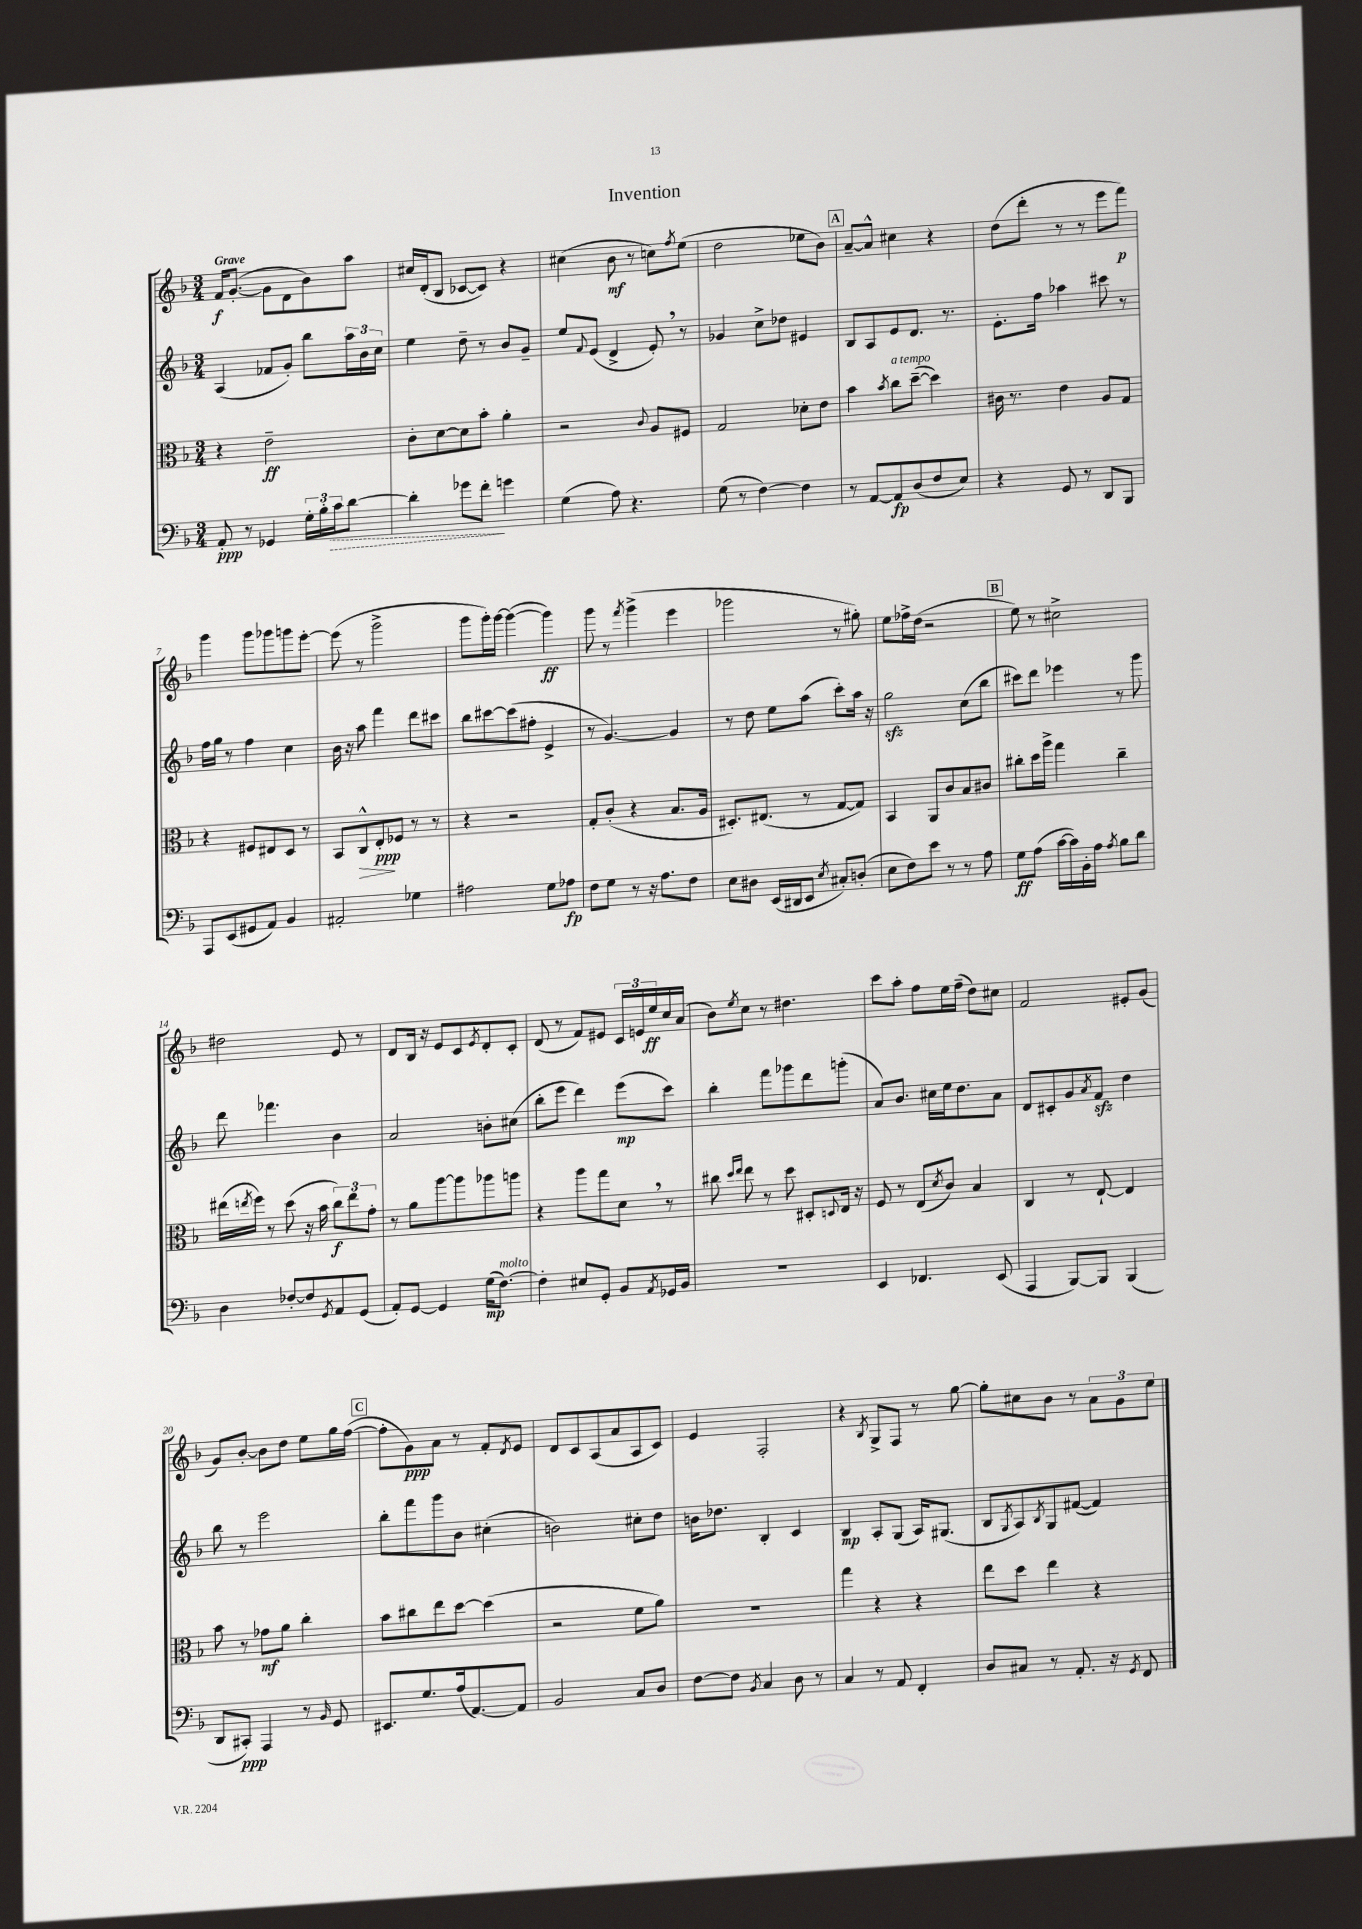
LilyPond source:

\header { title = "Invention" }
<<
\new StaffGroup <<
\new Staff = "s0" {
    \clef treble \key f \major \numericTimeSignature \time 3/4 \tempo "Grave"
    f'16\f g'8.~-.( g'8 d'8 bes'8) a''8 |
    cis''16 d'16-.( bes8 ces'8~ ces'8) r4 |
    cis''4( bes'8\mf r8 c''8) \acciaccatura { f''8 } e''8( |
    d''2 ees''8 bes'8) |
    \mark \markup { \box "A" } a'8~-- a'8-^ cis''4 r4 |
    d''8( d'''8-. r8 r8 e'''8 f'''8\p) |
    g'''4 g'''8 ges'''8 g'''8 e'''8~-. |
    e'''8( r8 g'''2-> |
    g'''8 g'''16-.) g'''16~ g'''4~( g'''4\ff) |
    g'''8 r8 \acciaccatura { f'''8 } g'''4->( e'''4 |
    ges'''2 r8 gis''8-.) |
    e''8 fes''16-> d''16( r2 |
    \mark \markup { \box "B" } e''8) r8 cis''2-> |
    dis''2 e'8 r8 |
    d'8 bes16 r16 e'8 c'8 \acciaccatura { e'8 } d'8-. c'8-. |
    d'8( r8 f'8) eis'8 \tuplet 3/2 { c'16 e'16 e''16\ff } c''16 a'16( |
    bes'8) \acciaccatura { e''8 } c''8 r8 dis''4. |
    c'''8 a''8-. f''8 e''16 f''16--( d''8) cis''8 |
    f'2 eis'8-. g'8( |
    g'8) bes'8~-. bes'8 d''8 e''8 g''16 f''16~( |
    \mark \markup { \box "C" } f''8-. g'8\ppp) a'8 r8 f'8-. \acciaccatura { d'8 } e'8 |
    d'8 c'8 a8( a'8 a8 c'8) |
    e'4 f2-. |
    r4 \acciaccatura { bes8 } g8-> f8 r8 g''8~ |
    g''8-. cis''8 bes'8 r8 \tuplet 3/2 { a'8 g'8 e''8 } \bar "|." |
}
\new Staff = "s1" {
    \clef treble \key f \major \numericTimeSignature \time 3/4
    a4( fes'8 g'8-.) bes''8 \tuplet 3/2 { a''16 bes'16 c''16 } |
    e''4 d''8-- r8 bes'8 g'8-- |
    e''8 \appoggiatura { f'8 } e'8( d'4-> e'8-.) \breathe r8 |
    ges'4 c''8-> des''8 eis'4 |
    \mark \markup { \box "A" } bes8 a8 e'8 d'8. r8. |
    e'8.-. f''16 aes''4 cis'''8 r8 |
    f''16 g''16 r8 f''4 c''4 |
    bes'16 r16 a''8 f'''4 d'''8 cis'''8 |
    bes''8 cis'''8~ cis'''8( fis''8-. e'4-> |
    r8 g'4.~) g'4 |
    r8 d''8 e''8 a''8( c'''8-.) a''16 r16 |
    g''2\sfz c''8( bes''8 |
    \mark \markup { \box "B" } cis'''8) d'''8 ees'''4 r8 g'''8 |
    d'''8 fes'''4. bes'4 |
    a'2 b'8-. cis''8( |
    bes''8-. e'''8 d'''4) e'''8\mp( c'''8) |
    bes''4-. f'''8 ges'''8 d'''8 g'''8-.( |
    a'8) bes'8. cis''16 e''16 d''8. a'8 |
    d'8 cis'8-. g'8 \acciaccatura { a'8 } f'8\sfz d''4 |
    bes''8 r8 e'''2 |
    \mark \markup { \box "C" } bes''8-. f'''8 g'''8 bes'8 cis''4-.( |
    b'2) cis''8-. d''8 |
    b'16 des''8. bes4-. c'4 |
    bes4\mp a8-. g8( a16) gis8.( |
    bes8 \acciaccatura { g8 } a8) \acciaccatura { bes8 } g8 fis'8~( fis'4) \bar "|." |
}
\new Staff = "s2" {
    \clef alto \key f \major \numericTimeSignature \time 3/4
    r4 e'2--\ff |
    c'8-. d'8~ d'8 bes'8-. a'4-. |
    r2 \appoggiatura { c'8 } a8 fis8 |
    g2 des'8-. e'8 |
    \mark \markup { \box "A" } bes'4 \acciaccatura { bes'8 } c''8^\markup { \italic "a tempo" } d''8~--( d''4) |
    cis'16 r8. e'4 a8 g8 |
    r4 fis8 eis8 d8 r8 |
    bes,8 c8-^\> e8-.\ppp\! fes8 r8 r8 |
    r4 r2 |
    g8-. c'8-.( r4 bes8. a16 |
    dis8.-.) eis8.( r8 g8~ g8) |
    bes,4 a,8 c'8 bes8 cis'8 |
    \mark \markup { \box "B" } cis''8-. d''16 a''16-> g''4 cis''4-- |
    eis''16( \acciaccatura { e''8 } f''16) r8 d''8( r16 bes'16 \tuplet 3/2 { c''8\f) e''8 g'8-. } |
    r8 a'8 a''8~ a''8 aes''8 a''8 |
    r4 a''8 g''8 d'8 \breathe r8 |
    cis''8 \grace { d''16 e''16 } e''8 r8 d''8 dis8-. \appoggiatura { d8 } e16 r16 |
    f8 r8 e8( \acciaccatura { d'8 } c'8) bes4 |
    c4 r8 e8~-! e4 |
    bes'8 r8 ges'8\mf a'8 c''4-. |
    \mark \markup { \box "C" } bes'8 cis''8 e''8 d''8~ d''4( |
    r2 f'8 a'8) |
    R2. |
    g''4 r4 r4 |
    e''8 d''8 e''4 r4 \bar "|." |
}
\new Staff = "s3" {
    \clef bass \key f \major \numericTimeSignature \time 3/4
    a,8-.\ppp r8 ges,4 \tuplet 3/2 { g16-. bes16-. \once \override Hairpin.style = #'dashed-line c'16\> } d'8~ |
    d'4-. ges'8 f'8-.\! g'4 |
    g4( a8) r4. |
    g8( r8 f4~) f4 |
    \mark \markup { \box "A" } r8 a,8~ a,8\fp d8( f8 e8) |
    r4 g,8 r8 d,8 bes,,8 |
    a,,8 e,8( gis,8 a,8) bes,4 |
    ais,2-. ges4 |
    ais2 g8 aes8\fp |
    f8 g8 r8 r16 a8. f8 |
    e8 dis8 e,16( dis,16 e,8 \acciaccatura { e8 } cis8-.) d8-.( |
    e8 f8) e'8 r8 r8 a8 |
    \mark \markup { \box "B" } g8\ff a8( c'16~ c'16) bes,16-. a16 \acciaccatura { a8 } bes8 d'8 |
    d4 fes8~-. fes8 \acciaccatura { g,8 } a,8 g,8( |
    a,8-.) g,8~ g,4 g16\mp( f8.~^\markup { \italic "molto" }) |
    f4-. eis8 g,8-. bes,8 \acciaccatura { a,8 } ges,16 bes,16 |
    R2. |
    e,4 fes,4. e,8( |
    a,,4 bes,,8~) bes,,8 bes,,4( |
    d,8 cis,8-.\ppp) a,,4 r8 \grace { bes,16 } g,8 |
    \mark \markup { \box "C" } eis,8. g8. a16( a,8.~) a,8 |
    bes,2 c8 d8 |
    f8~ f8 \acciaccatura { bes,8 } c4 d8 r8 |
    c4 r8 a,8 f,4-. |
    d8 cis8 r8 a,8.-. r16 \acciaccatura { g,8 } f,8 \bar "|." |
}
>>
>>
